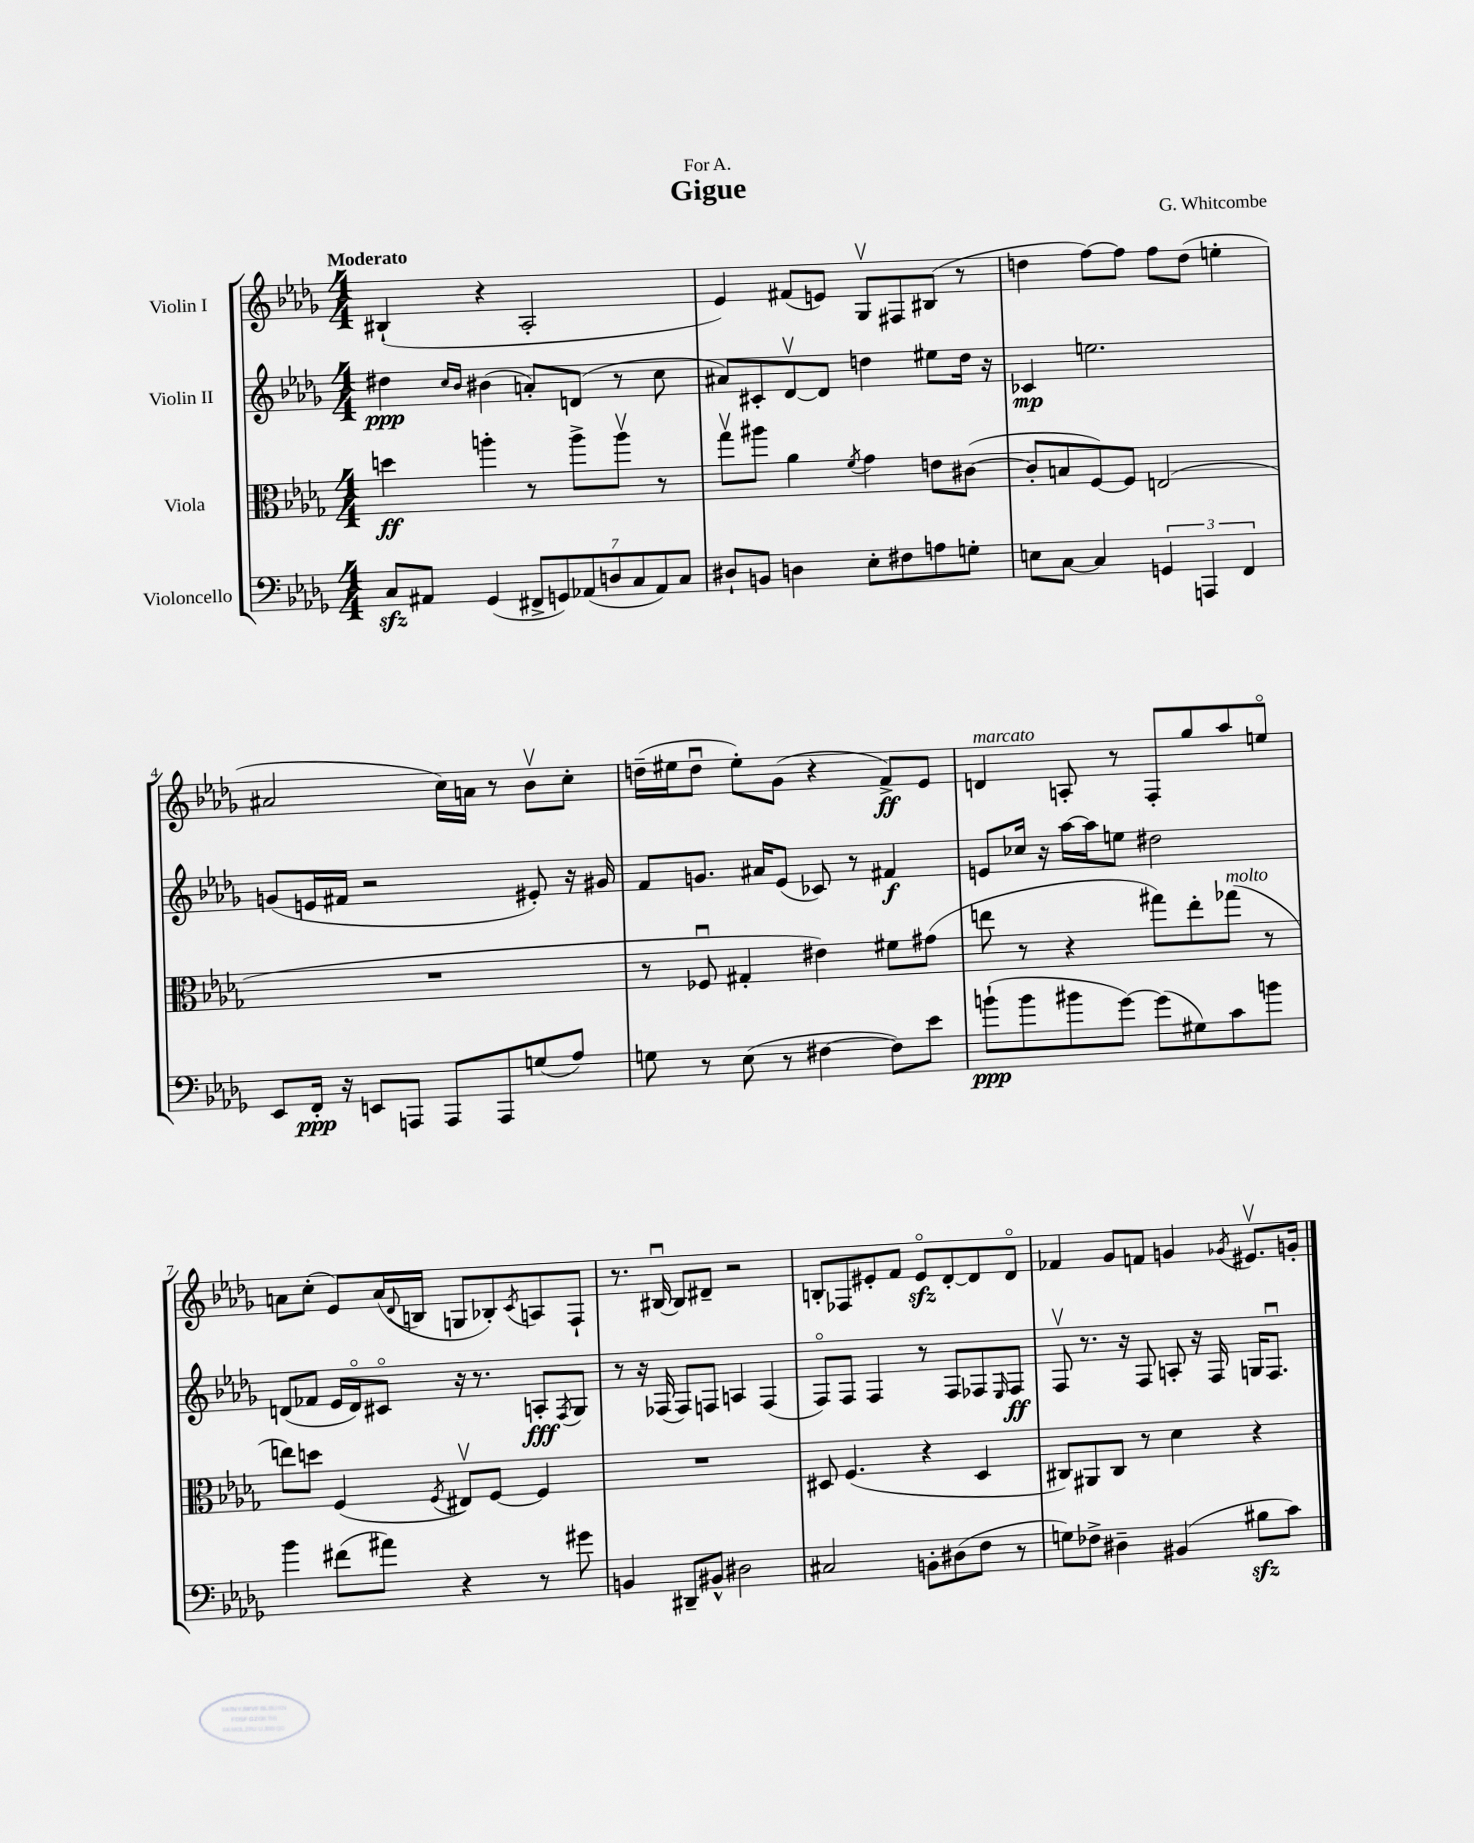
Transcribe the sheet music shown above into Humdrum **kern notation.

**kern	**kern	**kern	**kern
*staff4	*staff3	*staff2	*staff1
*clefF4	*clefC3	*clefG2	*clefG2
*k[b-e-a-d-g-]	*k[b-e-a-d-g-]	*k[b-e-a-d-g-]	*k[b-e-a-d-g-]
*M4/4	*M4/4	*M4/4	*M4/4
8C	4dd	4dd#	(4B#`
8AA#	.	.	.
.	.	16qqcc	.
.	.	16qqb-	.
(4GG-	4aa'	(4b#	4r
14FF#^	8r	8a')	2A-'
14GG)	.	.	.
.	8aa^	(8d	.
(14AA-	.	.	.
14D	.	.	.
.	8aav	8r	.
14C	.	.	.
14AA-)	.	.	.
.	8r	8cc	.
14C	.	.	.
=	=	=	=
8D#`	8gg-v	8a#)	4e-)
8BB	8aa#	8c#'	.
4D	4a-	[8d-v	(8f#
.	.	8d-]	8e)
.	8qf	.	.
8E-'	4g-	4dd	8G-v
8F#	.	.	8F#
8A	8e	8ee#	(8B#
8G'	([8c#	16dd	8r
.	.	16r	.
=	=	=	=
8E	8c#']	4c-	4dd
[8C	8B	.	.
4C]	[8F)	2.ee	[8ff)
.	8F]	.	8ff]
6GG	(2E	.	8ff
.	.	.	(8dd
6AAA	.	.	.
.	.	.	4ee'
6FF	.	.	.
=	=	=	=
8EE-	1r	(8g	2a#
16FF'	.	16e	.
16r	.	16f#	.
8EE	.	2r	.
8AAA	.	.	.
8AAA	.	.	16cc)
.	.	.	16a
8AAA	.	.	8r
(8G	.	8e#')	8b-v
8A-)	.	16r	8cc'
.	.	16g#	.
=	=	=	=
8G	8r	8f	(16dd~
.	.	.	16ee#
8r	8F-u	8.g	8ddu
(8E-	4G#'	.	8ee#')
.	.	16a#	.
8r	.	(8e-	(8g-
[4F#	4e#)	8c-)	4r
.	.	8r	.
8F#])	8f#	4f#	8f^)
8e-	(8g#	.	8e-
=	=	=	=
(8b`	8ee	8e	4d
8b	8r	16cc-	.
.	.	16r	.
8b#	4r	[16aa-	8A'
.	.	16aa-]	.
[8g-)	.	8ee	8r
(8g-]	8gg#)	2dd#	8F'
8G#)	8ee'	.	8gg-
8c	(8gg-	.	8aa-
8b	8r	.	8eeo
=	=	=	=
4b-	8ee)	(8d	8a
.	8dd	8f-	(8cc'
(8f#	(4F	16e-	8e-)
.	.	16do)	.
8a#)	.	8c#o	(16a
.	.	.	8qqd-
.	.	.	16B
.	8qF	.	.
4r	8E#v)	16r	8G
.	.	8.r	.
.	[8F	.	8B-')
.	.	.	8qc
8r	4F]	8A'	8A
.	.	8qF	.
8g#	.	8G-	8F`
=	=	=	=
4BB	1r	8r	8.r
.	.	16r	.
.	.	(16F-	[16B#u
8DD#~	.	8F-)	8B#]
8BB#^^	.	8F	8d#~
2D#	.	4A	2r
.	.	(4F	.
=	=	=	=
2C#	8D#	8Fo)	8B'
.	(4.F	8F	8F-
.	.	4F	8e#'
.	.	.	8f
8BB'	4r	8r	8e#o
(8D#	.	8F	[8d-'
8F	4D#	8F-	8d-]
.	.	16qqE-	.
8r	.	8F-	8d-o
=	=	=	=
8G)	8C#)	8Fv	4f-
8F-^	8AA#	8.r	.
4D#~	8C#	.	8g-
.	.	16r	.
.	8r	8F	8f
(4BB#	4d-	8A'	4g
.	.	16r	.
.	.	16F	.
.	.	.	8qg-
8B#	4r	16G	8.e#v
.	.	8.Fu	.
8c)	.	.	.
.	.	.	16g'
==	==	==	==
*-	*-	*-	*-
